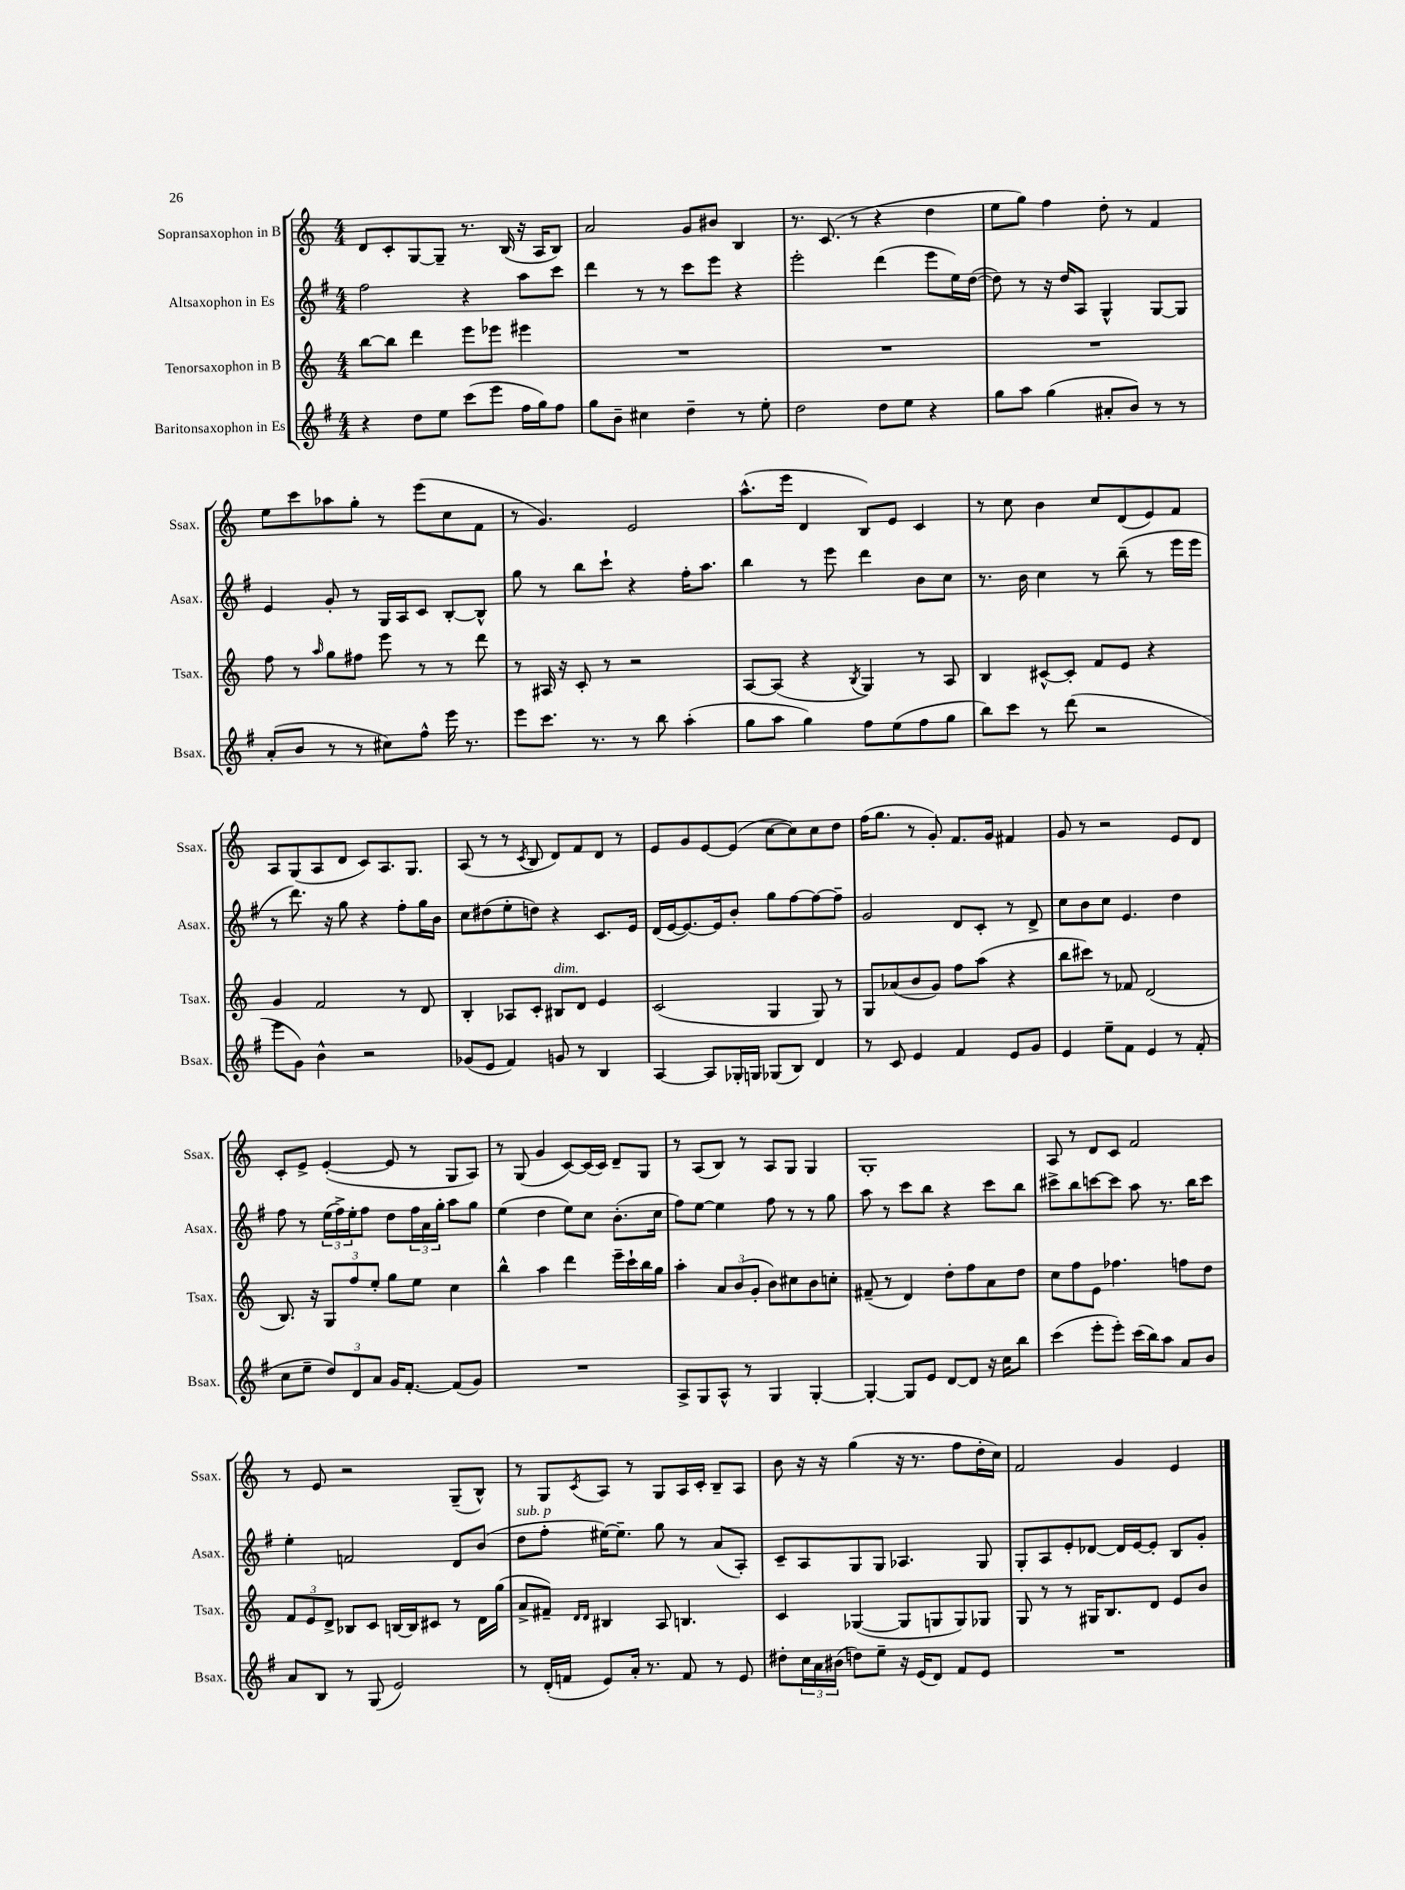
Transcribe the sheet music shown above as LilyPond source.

<<
\new StaffGroup <<
\new Staff = "s0" \with { instrumentName = "Sopransaxophon in B" shortInstrumentName = "Ssax." } {
    \clef treble \key c \major \numericTimeSignature \time 4/4
    d'8 c'8-. g8~ g8-- r8. b16( r16 a16 b8) |
    a'2 g'8 bis'8 b4 |
    r8. c'8.( r8 r4 d''4 |
    e''8 g''8) f''4 d''8-. r8 f'4 |
    e''8 c'''8 aes''8 g''8-. r8 e'''8( c''8 f'8 |
    r8 g'4.) e'2 |
    a''8.-^( e'''16 d'4 b8) e'8 c'4 |
    r8 c''8 b'4 c''8 d'8( e'8) f'8 |
    a8 g8( a8 d'8 c'8) a8. g8. |
    a8( r8 r8 \acciaccatura { c'8 } b8 d'8) f'8 d'8 r8 |
    e'8 g'8 e'8~ e'8( c''8~ c''8) c''8 d''8 |
    f''16( g''8. r8 g'8-.) f'8. g'16 fis'4 |
    g'8 r8 r2 e'8 d'8 |
    c'8-. e'8-> e'4~-.( e'8 r8 g8 a8) |
    r8 g8( g'4 c'8~) c'16( c'16) d'8-- g8 |
    r8 a8( b8) r8 a8 g8 g4 |
    g1-. |
    a8 r8 d'8 c'8 f'2 |
    r8 e'8 r2 g8--( b8-^) |
    r8 g8 \acciaccatura { c'8 } a8 r8 g8 a16 c'16-. b8-- a8 |
    b'8 r16 r16 g''4( r16 r8. f''8 d''16-. c''16) |
    f'2 g'4 e'4 \bar "|." |
}
\new Staff = "s1" \with { instrumentName = "Altsaxophon in Es" shortInstrumentName = "Asax." } {
    \clef treble \key g \major \numericTimeSignature \time 4/4
    fis''2 r4 a''8 c'''8 |
    d'''4 r8 r8 c'''8 e'''8 r4 |
    e'''2-. d'''4( e'''8 e''16) d''16~( |
    d''8) r8 r16 d''16 a8 g4-^ g8~ g8 |
    e'4 g'8-. r8 g16 a16 c'8 b8~-. b8-^ |
    g''8 r8 b''8 c'''8-! r4 fis''16-. a''8. |
    b''4 r8 e'''8 d'''4 b'8 c''8 |
    r8. b'16 c''4 r8 b''8--( r8 e'''16 e'''16 |
    r8 d'''8.) r16 g''8 r4 fis''8-. g''16 b'16 |
    c''8 dis''8( e''8-. d''8) r4 c'8. e'16 |
    d'16( e'16~ e'8.~) e'16 b'8-. g''8 fis''8~ fis''8~ fis''8-- |
    g'2 d'8 c'8-. r8 d'8-> |
    c''8 b'8 c''8 e'4. d''4 |
    fis''8 r8 \tuplet 3/2 { e''16( fis''16->) e''16-. } fis''8 d''8 \tuplet 3/2 { fis''16 a'16 g''16-. } a''8 g''8 |
    e''4( d''4 e''8) c''8 b'8.-.( c''16 |
    fis''8) e''8~ e''4 fis''8 r8 r8 g''8 |
    a''8 r8 c'''8 b''8 r4 c'''8 b''8 |
    cis'''8-> b''8 c'''8~ c'''8 a''8 r8. b''16 c'''8 |
    e''4-. f'2 d'8 b'8( |
    d''8^\markup { \italic "sub. p" } fis''8-. eis''16~) eis''8.-- g''8 r8 a'8( a8-.) |
    c'8-- a8 g8 g8 aes4. g8 |
    g8-. a8 e'8-. des'8~ des'16 e'16~ e'8-. b8 g'8-. \bar "|." |
}
\new Staff = "s2" \with { instrumentName = "Tenorsaxophon in B" shortInstrumentName = "Tsax." } {
    \clef treble \key c \major \numericTimeSignature \time 4/4
    b''8~ b''8 d'''4 e'''8 ees'''8 eis'''4 |
    R1 |
    R1 |
    R1 |
    f''8 r8 \grace { a''16 } g''8 fis''8 e'''8 r8 r8 d'''8 |
    r8 ais16 r16 c'8-. r8 r2 |
    a8~ a8( r4 \acciaccatura { b8 } g4) r8 a8 |
    b4 cis'8~-^ cis'8-. f'8 e'8 r4 |
    g'4 f'2 r8 d'8 |
    b4-. aes8 c'8-. bis8^\markup { \italic "dim." } d'8 e'4 |
    c'2( g4 g8) r8 |
    g8 aes'8( b'8 g'8) f''8 a''8( r4 |
    b''8 cis'''8) r8 fes'8 d'2( |
    b8.) r16 \tuplet 3/2 { g8 f''8 e''8-. } g''8 e''8 c''4 |
    b''4-^ a''4 d'''4 e'''16-- c'''16-! b''16 g''16 |
    a''4-. \tuplet 3/2 { a'8 b'8( g'8-. } b'8) cis''8 b'8 c''8-. |
    fis'8--( r8 d'4) d''8-. f''8 a'8 d''8 |
    c''8 f''8 e'8 fes''4. f''8 d''8 |
    \tuplet 3/2 { f'8 e'8 d'8-> } bes8 c'8 b16~ b16 cis'8 r8 d'16 g''16( |
    a'8-> fis'8--) \grace { d'16 d'16 } bis4 a8 b4. |
    c'4 ges4~( ges8 g8 g8) ges8 |
    g8 r8 r8 gis16 b8. d'8 e'8 b'8 \bar "|." |
}
\new Staff = "s3" \with { instrumentName = "Baritonsaxophon in Es" shortInstrumentName = "Bsax." } {
    \clef treble \key g \major \numericTimeSignature \time 4/4
    r4 d''8 e''8 c'''8( e'''8 fis''16 g''16) fis''8 |
    g''8 b'8-- cis''4 d''4-- r8 e''8-. |
    d''2 d''8 e''8 r4 |
    g''8 a''8 g''4( ais'8-. b'8) r8 r8 |
    a'8-.( b'8 r8 r8 cis''8) fis''8-^ e'''16 r8. |
    e'''8 c'''8. r8. r8 b''8 a''4-.( |
    g''8 a''8 g''4) fis''8 e''8( fis''8 g''8 |
    b''8) c'''8 r8 d'''8( r2 |
    e'''8 g'8) b'4-^ r2 |
    ges'8( e'8 fis'4) g'8 r8 b4 |
    a4~ a8 ges16-. g16 ges8( b8) d'4 |
    r8 c'8 e'4 fis'4 e'8 g'8 |
    e'4 e''8-- fis'8 e'4 r8 fis'8-.( |
    c''8 e''8-- \tuplet 3/2 { d''8) d'8 a'8 } g'16 fis'8.~-. fis'8( g'8) |
    R1 |
    a8-> g8 a8-^ r8 g4 g4~-. |
    g4~-. g8 e'8 d'8~ d'8 r16 c''16 b''8 |
    c'''4( e'''8-. e'''8-.) c'''16( b''16) a''8 a'8 b'8 |
    a'8 b8 r8 g8( e'2) |
    r8 d'16-.( f'16 e'8) a'16-. r8. f'8 r8 e'8 |
    dis''8-. \tuplet 3/2 { c''16 a'16 bis'16( } d''8) e''8-- r16 e'16( d'8) fis'8 e'8 |
    R1 \bar "|." |
}
>>
>>
\layout { \context { \Score \remove "Bar_number_engraver" } }
